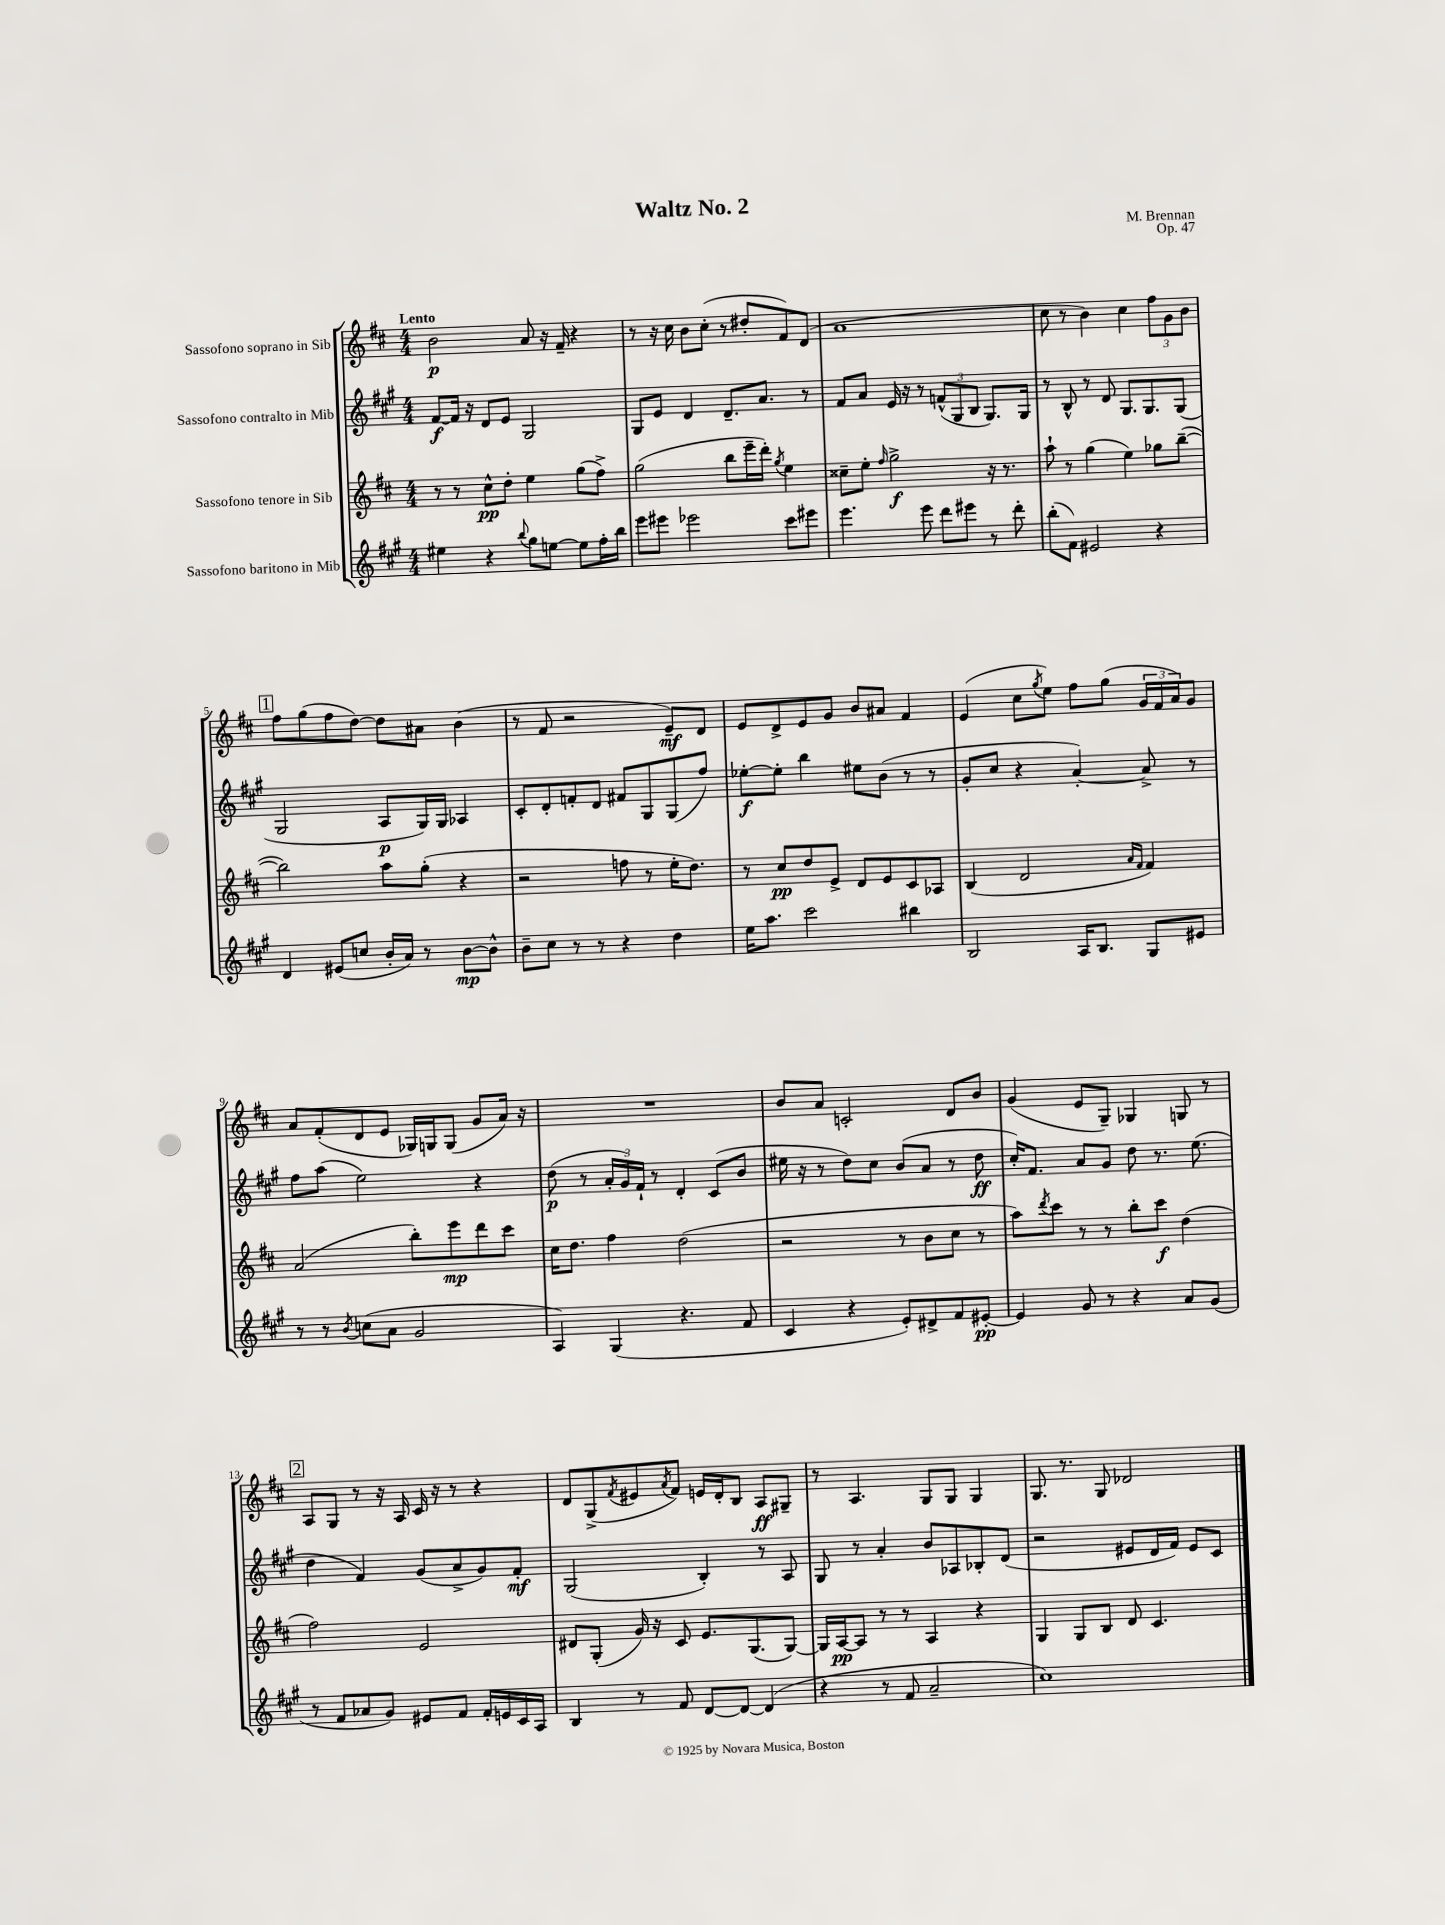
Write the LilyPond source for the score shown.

\header { title = "Waltz No. 2" composer = "M. Brennan" opus = "Op. 47" }
<<
\new StaffGroup <<
\new Staff = "s0" \with { instrumentName = "Sassofono soprano in Sib" } {
    \clef treble \key d \major \numericTimeSignature \time 4/4 \tempo "Lento"
    b'2\p a'8 r16 fis'16-- r4 |
    r8 r16 cis''16 b'8 cis''8-.( r8 dis''8-. fis'8) d'8( |
    a'1 |
    cis''8 r8 b'4) cis''4 \tuplet 3/2 { fis''8 g'8 b'8 } |
    \mark \markup { \box "1" } fis''8 g''8( fis''8 d''8~) d''8 ais'8 b'4( |
    r8 fis'8 r2 e'8--\mf) d'8 |
    e'8 d'8-> e'8 g'8 b'8 ais'8 fis'4 |
    e'4( cis''8 \acciaccatura { g''8 } e''8) fis''8 g''8( \tuplet 3/2 { g'16 fis'16 a'16) } g'8 |
    a'8 fis'8-.( d'8 e'8 ges16) g16 g8( g'8 a'16) r16 |
    R1 |
    b'8 a'8 c'2-. d'8 b'8 |
    g'4( e'8 g8--) ges4 g8 r8 |
    \mark \markup { \box "2" } a8 g8 r8 r16 a16 cis'16 r16 r8 r4 |
    d'8 g8->( \acciaccatura { fis'8 } eis'8 \acciaccatura { a'8 } fis'8) e'16 d'16-. b8 a8\ff gis8-- |
    r8 a4. g8 g8 g4 |
    g8. r8. g8 des'2 \bar "|." |
}
\new Staff = "s1" \with { instrumentName = "Sassofono contralto in Mib" } {
    \clef treble \key a \major \numericTimeSignature \time 4/4
    fis'8~\f fis'16 r16 d'8 e'8 gis2 |
    gis8 e'8 d'4 d'8.-- a'8. r8 |
    fis'8 a'8 e'16 r16 r8 \tuplet 3/2 { f'8-^( gis8 b8 } gis8.) gis16 |
    r8 b8-^ r8 d'8 gis8. gis8. gis8( |
    \mark \markup { \box "1" } gis2 a8\p gis16) gis16 aes4 |
    cis'8-. d'8-. f'8-. d'8 fis'8 gis8 gis8( fis''8) |
    ees''8~-.\f ees''8-. b''4 eis''8 b'8( r8 r8 |
    gis'8-. cis''8 r4 a'4~-.) a'8-> r8 |
    fis''8 a''8( e''2) r4 |
    d''8\p( r8 \tuplet 3/2 { a'16-. gis'16) fis'16-! } r8 d'4-. cis'8( b'8 |
    eis''16 r16 r8 d''8) cis''8 b'8( a'8 r8 d''8\ff |
    cis''16-.) fis'8. a'8 gis'8 d''8 r8. e''8.( |
    \mark \markup { \box "2" } d''4 fis'4) gis'8( a'8-> gis'8) fis'8-.\mf |
    gis2( b4-.) r8 a8 |
    gis8 r8 a'4-. b'8 aes8 bes8-. d'8( |
    r2 eis'8 d'16 fis'16) eis'8 cis'8 \bar "|." |
}
\new Staff = "s2" \with { instrumentName = "Sassofono tenore in Sib" } {
    \clef treble \key d \major \numericTimeSignature \time 4/4
    r8 r8 cis''8-^\pp d''8-. e''4 g''8( fis''8->) |
    g''2( b''8 e'''16-- d'''16-.) \acciaccatura { g''8 } e''4 |
    cisis''8-- e''8-. \grace { fis''16 } g''2->\f r16 r8. |
    a''8-! r8 g''4( e''4) ges''8 b''8~--( |
    \mark \markup { \box "1" } b''2) a''8 g''8-.( r4 |
    r2 f''8 r8 e''16-. d''8.) |
    r8 cis''8\pp d''8 e'8-> d'8 e'8 cis'8 aes8 |
    b4( d'2 \grace { a'16 fis'16 } fis'4) |
    a'2( b''8-.) e'''8\mp d'''8 cis'''8 |
    cis''16 d''8. fis''4 d''2( |
    r2 r8 b'8 cis''8 r8 |
    a''8) \acciaccatura { d'''8 } cis'''8 r8 r8 b''8-. cis'''8\f d''4( |
    \mark \markup { \box "2" } fis''2) e'2 |
    dis'8 g8-.( g'16) r16 cis'8 e'8. g8.( g8~) |
    g16 a16~\pp a8 r8 r8 a4 r4 |
    g4 g8 b8 d'8 cis'4. \bar "|." |
}
\new Staff = "s3" \with { instrumentName = "Sassofono baritono in Mib" } {
    \clef treble \key a \major \numericTimeSignature \time 4/4
    eis''4 r4 \appoggiatura { b''8 } gis''8 e''8~ e''8 fis''16-. b''16 |
    e'''8 eis'''8 ees'''2 cis'''8 eis'''8 |
    e'''4. e'''8 d'''8 eis'''8 r8 d'''8-. |
    b''8-.( fis'8) eis'2 r4 |
    \mark \markup { \box "1" } d'4 eis'8( c''8 b'16-. a'16) r8 b'8~\mp b'8-^ |
    b'8-- cis''8 r8 r8 r4 d''4 |
    e''16 a''8. cis'''2 bis''4 |
    b2 a16 b8. gis8 eis'8 |
    r8 r8 \acciaccatura { b'8 } c''8( a'8 gis'2 |
    a4) gis4( r4. fis'8 |
    cis'4 r4 e'8-.) dis'8-> fis'8 eis'8~-.\pp |
    eis'4 gis'8 r8 r4 a'8 gis'8( |
    \mark \markup { \box "2" } r8 fis'8 aes'8 gis'8) eis'8 fis'8 fis'16-. e'16 cis'16 a16 |
    b4 r8 fis'8 d'8~ d'8~ d'4( |
    r4 r8 fis'8 a'2-- |
    cis''1) \bar "|." |
}
>>
>>
